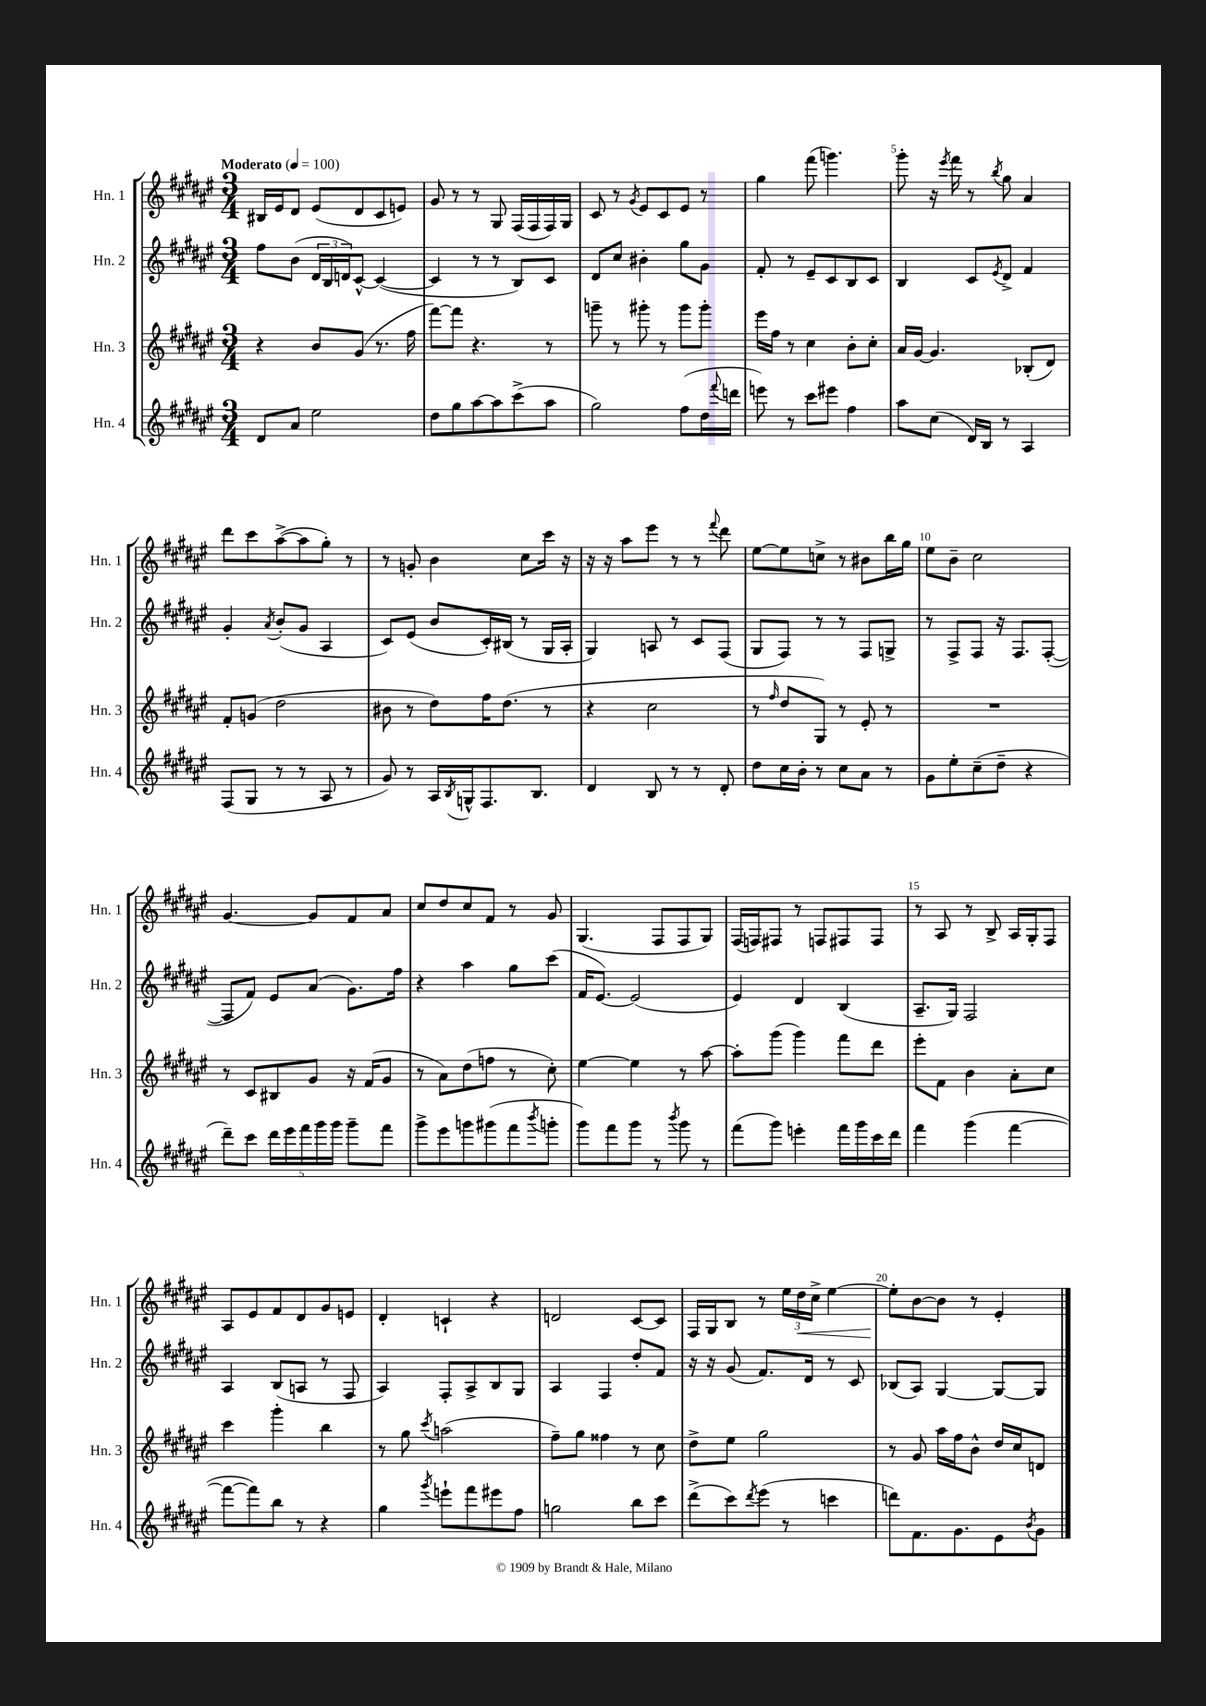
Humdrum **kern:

**kern	**kern	**kern	**kern
*staff4	*staff3	*staff2	*staff1
*clefG2	*clefG2	*clefG2	*clefG2
*k[f#c#g#d#a#e#]	*k[f#c#g#d#a#e#]	*k[f#c#g#d#a#e#]	*k[f#c#g#d#a#e#]
*M3/4	*M3/4	*M3/4	*M3/4
*MM100	*MM100	*MM100	*MM100
8d#	4r	8ff#	16B#
.	.	.	16e#
8a#	.	(8b	8d#
2ee#	8b	24d#	(8e#
.	.	24B	.
.	.	24d)	.
.	(8g#	[8c#^^	8d#
.	8.r	(4c#_	8c#
.	.	.	8e)
.	16ff#	.	.
=	=	=	=
8dd#	[8fff#)	4c#]	8g#
8gg#	8fff#]	.	8r
[8aa#	4.r	8r	8r
8aa#]	.	8r	8G#
(8ccc#^	.	8B)	(16F#
.	.	.	16F#
8aa#	8r	8c#	16F#)
.	.	.	16G#
=	=	=	=
2gg#)	8ggg~	8d#	8c#
.	8r	8cc#	8r
.	.	.	8qg#
.	8ggg#'	4b#'	8e#
.	8r	.	8c#
(8ff#	8ggg#	8gg#	8e#
16dd#	8ggg#'	8g#	8r
8qqfff#	.	.	.
16ddd	.	.	.
=	=	=	=
8eee)	16eee#	8f#'	4gg#
.	16ff#	.	.
8r	8r	8r	.
8ccc#	4cc#	8e#~	(8fff#
8eee#	.	8c#	4.ggg)
4ff#	8b'	8B	.
.	8cc#'	8c#	.
=	=	=	=
8aa#	16a#	4B	8ggg#'
.	[16g#	.	.
(8cc#	4.g#]	.	16r
.	.	.	8qeee#
.	.	.	16fff#
16d#)	.	8c#	8r
16B	.	.	.
.	.	8qe#	8qbb
8r	.	8d#^	8gg#
4A#	(8B-'	4f#	4a#
.	8d#)	.	.
=	=	=	=
(8F#	8f#'	4g#'	8ddd#
8G#	(8g	.	8ccc#
.	.	8qa#	.
8r	2dd#	(8b'	([8aa#^
8r	.	8g#	8aa#]
8A#	.	4A#	8gg#')
8r	.	.	8r
=	=	=	=
8g#)	8b#	8c#)	8r
8r	8r	(8e#	8g'
16A#	8dd#)	8b	4b
8qB	.	.	.
16G^^	.	.	.
8.F#	16ff#	16c#')	.
.	(8.dd#	(16B#	.
.	.	8r	8cc#
8.B	.	.	.
.	8r	16G#	16ccc#
.	.	16A#'	16r
=	=	=	=
4d#	4r	4G#)	16r
.	.	.	16r
.	.	.	8aa#
8B	2cc#	8A	8eee#
8r	.	8r	8r
8r	.	8c#	8r
.	.	.	8qqfff#
8d#'	.	(8F#	8ddd#
=	=	=	=
8dd#	8r	8G#	[8ee#
.	16qqff#	.	.
16cc#	8dd#	8F#)	8ee#]
16b'	.	.	.
8r	8G#)	8r	8cc^
8cc#	8r	8r	8r
8a#	8e#'	8F#	8b#
8r	8r	8G^	16bb
.	.	.	16gg#
=	=	=	=
8g#	2.r	8r	8ee#
8ee#'	.	8F#^	8b~
(8cc#~	.	8F#	2cc#
8dd#~	.	16r	.
.	.	8.F#	.
4r	.	.	.
.	.	([8F#'	.
=	=	=	=
8ddd#~)	8r	8F#]	[4.g#
8ccc#	8c#	8f#)	.
20ddd#	8B#	8e#	.
20eee#	.	.	.
20fff#	.	.	.
.	8g#	(8a#	8g#]
20ggg#	.	.	.
20ggg#	.	.	.
8ggg#~	16r	8.g#)	8f#
.	(16f#	.	.
8fff#	8g#	.	8a#
.	.	16ff#	.
=	=	=	=
8ggg#^	8r	4r	8cc#
8eee#	8a#)	.	8dd#
8ggg	(8dd#	4aa#	8cc#
(8ggg#	8ff	.	8f#
8fff#	8r	8gg#	8r
8qbbb	.	.	.
8ggg'	8cc#')	(8ccc#	8g#
=	=	=	=
8ggg#)	[4ee#	16f#	(4.G#
.	.	[8.e#)	.
8fff#	.	.	.
8ggg#	4ee#]	(2e#]	.
8r	.	.	8F#
8qbbb	.	.	.
8ggg#	8r	.	8F#
8r	[8aa#	.	8G#)
=	=	=	=
(8fff#	8aa#']	4e#)	(16F#
.	.	.	16F)
8ggg#)	(8ggg#	.	8F#
4eee'	4ggg#)	4d#	8r
.	.	.	8F
16fff#	8fff#	(4B	8F#
16ggg#	.	.	.
16ccc#	8ddd#	.	8F#
16ddd#	.	.	.
=	=	=	=
4fff#	8eee#'	8.A#~	8r
.	8f#	.	8A#
.	.	16G#)	.
(4ggg#	4b	2F#	8r
.	.	.	8B^
[4fff#	8a#'	.	16A#
.	.	.	16G#'
.	8cc#	.	8F#
=	=	=	=
8fff#_	4ccc#	4A#	8A#
8fff#])	.	.	8e#
8bb	4ggg#'	(8B	8f#
8r	.	8A	8d#
4r	4bb	8r	8g#
.	.	8F#	8e
=	=	=	=
4gg#	8r	4A#)	4d#'
.	8gg#	.	.
8qggg#	8qccc#	.	.
8eee`	(2aa	8F#'	4c`
8fff#	.	8A#^	.
8eee#	.	8B	4r
8ff#	.	8G#	.
=	=	=	=
2gg	8ff#~)	4A#	2d
.	8gg#	.	.
.	4ff##	4F#	.
8bb	8r	8dd#'	[8c#
8ccc#	8cc#	8f#	8c#]
=	=	=	=
(8ddd#^	8dd#^	16r	16F#
.	.	16r	16G#
8ccc#)	8ee#	(8g#	8B
8qddd#	.	.	.
(8eee#	2gg#	8.f#)	8r
8r	.	.	24ee#
.	.	.	24dd#
.	.	16d#	.
.	.	.	24cc#^
4ccc	.	8r	[4ee#
.	.	8c#	.
=	=	=	=
8ddd)	8r	(8B-	8ee#']
8.f#	8g#	8A#)	[8b
.	16aa#	[4G#	8b]
8.g#	16ff#	.	.
.	8b^^	.	8r
8e#	16dd#	8G#_	4e#'
.	16cc#	.	.
8qb	.	.	.
8g#	8d	8G#]	.
==	==	==	==
*-	*-	*-	*-
